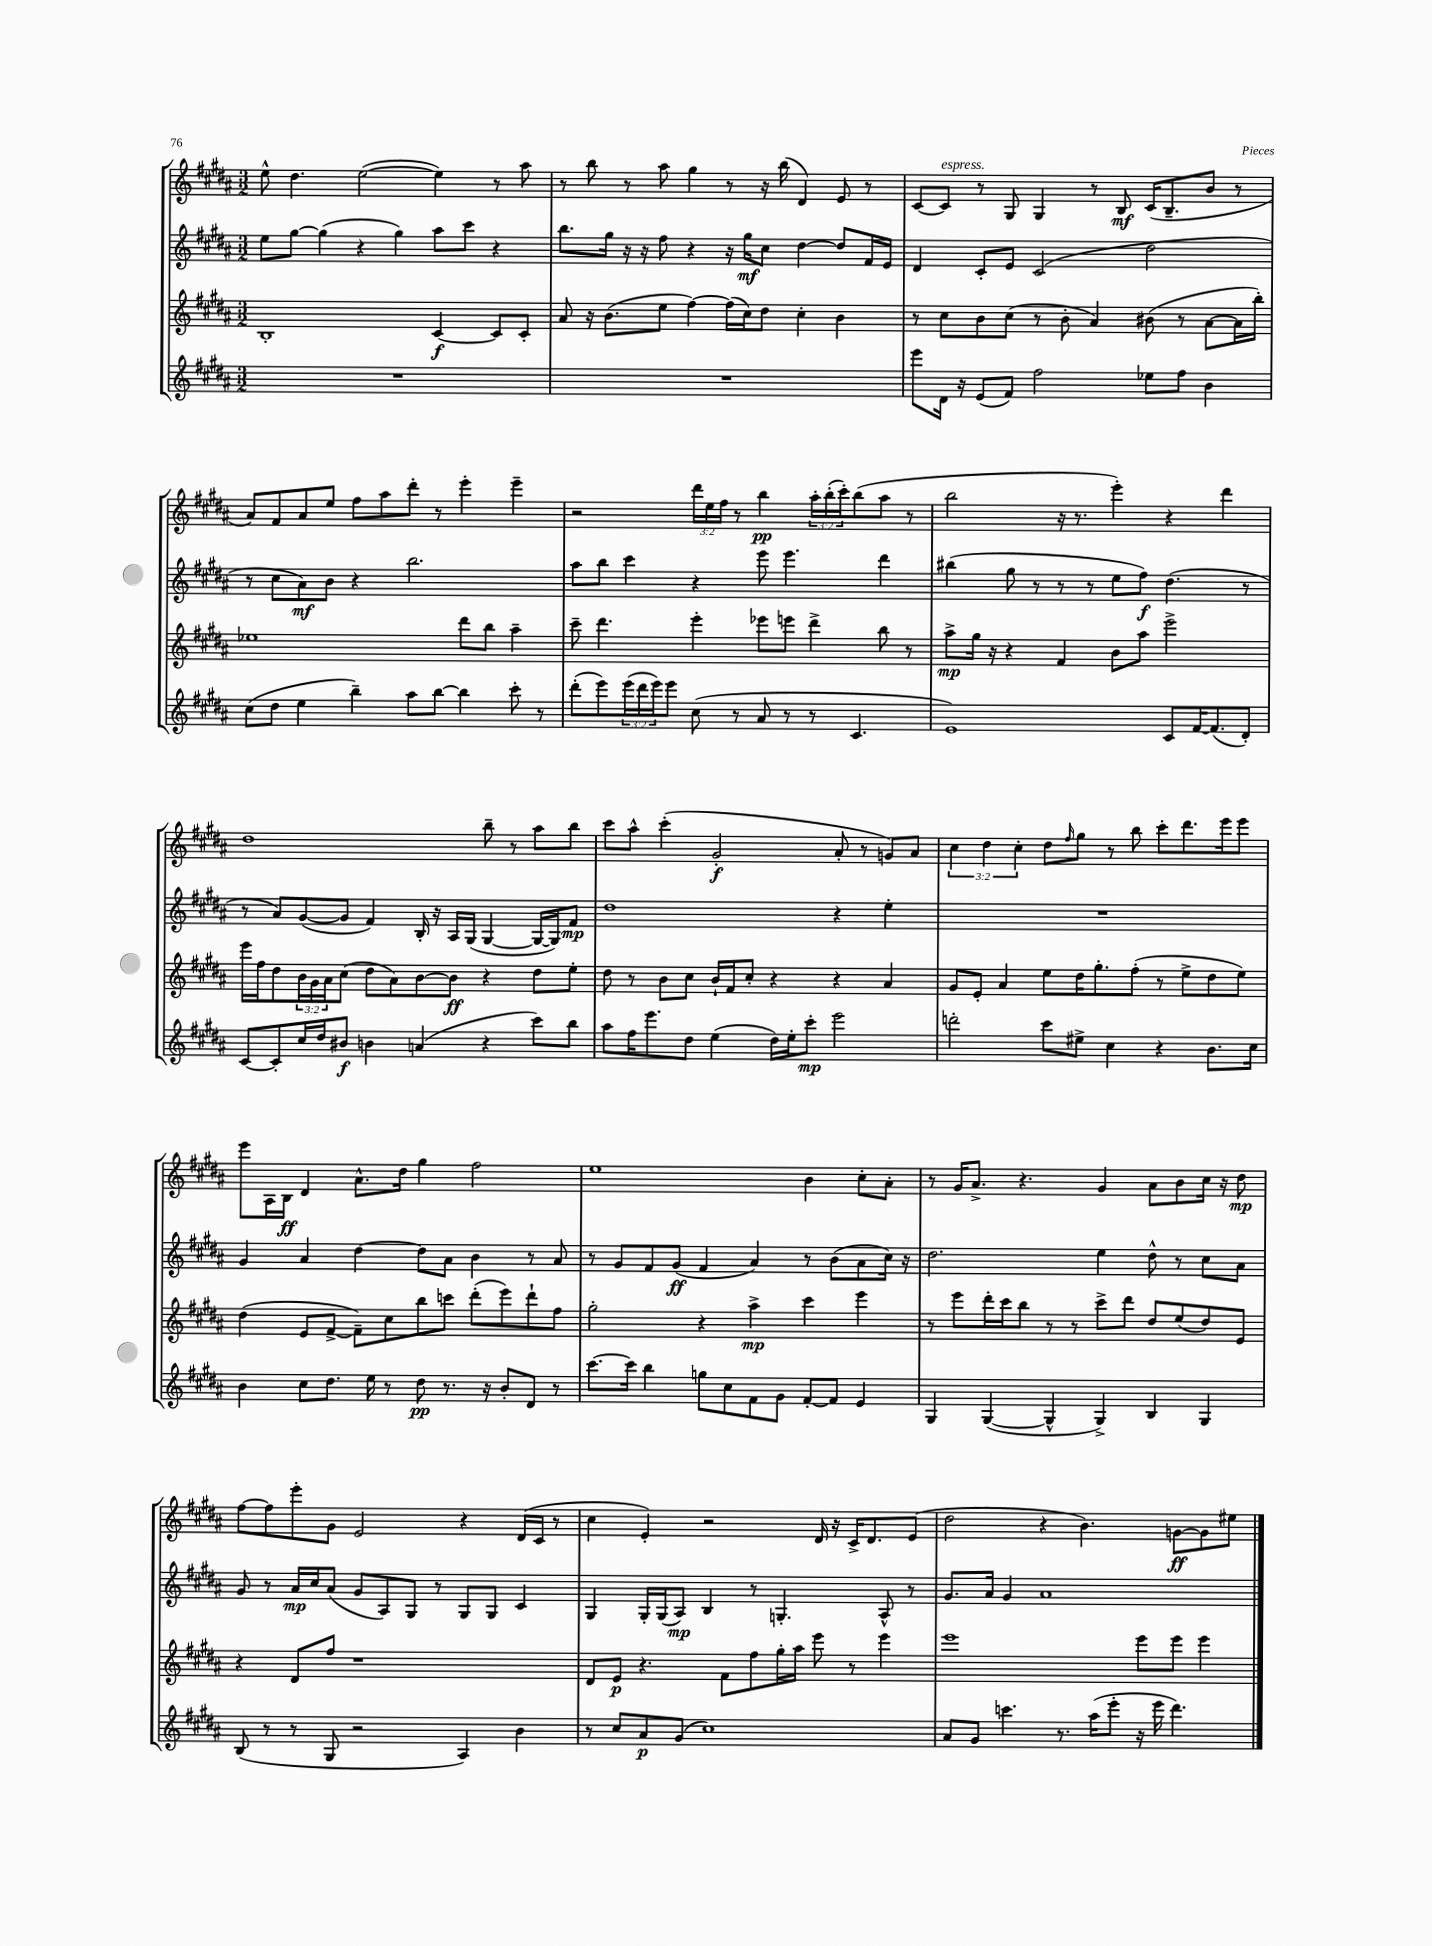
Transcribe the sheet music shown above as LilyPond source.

<<
\new StaffGroup <<
\new Staff = "s0" {
    \clef treble \key b \major \numericTimeSignature \time 3/2 \override Staff.TupletNumber.text = #tuplet-number::calc-fraction-text
    e''8-^ dis''4. e''2~( e''4) r8 ais''8 |
    r8 b''8 r8 ais''8 gis''4 r8 r16 b''16( dis'4) e'8 r8 |
    cis'8~ cis'8^\markup { \italic "espress." } r8 gis8 gis4 r8 b8\mf cis'16( b8.-- b'8 r8 |
    ais'8) fis'8 ais'8 e''8 fis''8 ais''8 dis'''8-. r8 e'''4-. e'''4-- |
    r2 \tuplet 3/2 { dis'''16 e''16 fis''16 } r8 b''4\pp \tuplet 3/2 { ais''16-. b''16-.( cis'''16-.) } b''8( ais''8 r8 |
    b''2 r16 r8. e'''4-.) r4 dis'''4 |
    dis''1 b''8-- r8 ais''8 b''8 |
    cis'''8 ais''8-^ cis'''4-.( gis'2-.\f ais'8-. r8 g'8) ais'8 |
    \tuplet 3/2 { cis''4 dis''4 cis''4-. } dis''8 \grace { fis''16 } gis''8 r8 b''8 cis'''8-. dis'''8. e'''16 e'''8 |
    e'''8 ais16 b16\ff dis'4 ais'8.-^ dis''16 gis''4 fis''2 |
    e''1 b'4 cis''8-. ais'8-. |
    r8 gis'16 ais'8.-> r4. gis'4 ais'8 b'8 cis''16 r16 dis''8\mp |
    fis''8~ fis''8 e'''8-. gis'8 e'2 r4 dis'16( cis'16 r8 |
    cis''4 e'4-.) r2 dis'16 r16 cis'16-> dis'8. e'8( |
    dis''2 r4 b'4.) g'8~\ff g'8 eis''8 \bar "|." |
}
\new Staff = "s1" {
    \clef treble \key b \major \numericTimeSignature \time 3/2
    e''8 gis''8~ gis''4( r4 gis''4) ais''8 cis'''8 r4 |
    b''8. gis''16 r16 r16 fis''8 r4 r16 gis''16\mf cis''8 dis''4~ dis''8 fis'16 e'16 |
    dis'4 cis'8-. e'8 cis'2( dis''2 |
    r8 cis''8 ais'8\mf) b'8 r4 b''2. |
    ais''8 b''8 cis'''4 r4 e'''8 e'''4. dis'''4 |
    bis''4( gis''8 r8 r8 r8 e''8 fis''8\f) dis''4.( r8 |
    r8 ais'8) gis'8~( gis'8 fis'4) b16-. r16 ais16 gis16( gis4~ gis16~ gis16) fis'8\mp |
    dis''1 r4 e''4-. |
    R1. |
    gis'4 ais'4 dis''4~ dis''8 ais'8 b'4 r8 ais'8 |
    r8 gis'8 fis'8 gis'8\ff( fis'4 ais'4) r8 b'8( ais'8 cis''16) r16 |
    dis''2. e''4 dis''8-^ r8 cis''8 ais'8 |
    gis'8 r8 ais'16\mp cis''16 ais'8( gis'8 ais8) gis8 r8 gis8 gis8 cis'4 |
    gis4 gis16-. gis16( ais8\mp) b4 r8 g4.-. ais8-^ r8 |
    gis'8. ais'16 gis'4 ais'1 \bar "|." |
}
\new Staff = "s2" {
    \clef treble \key b \major \numericTimeSignature \time 3/2 \override Staff.TupletNumber.text = #tuplet-number::calc-fraction-text
    b1-. cis'4~\f cis'8 cis'8-. |
    ais'8 r16 b'8.( e''8 fis''4~) fis''16( cis''16) dis''8 cis''4-. b'4 |
    r8 cis''8 b'8 cis''8( r8 b'8-. ais'4) bis'8( r8 ais'8~ ais'16 b''16-.) |
    ees''1 dis'''8 b''8 ais''4-- |
    cis'''8-- dis'''4. e'''4-. ees'''8 e'''8 dis'''4-> b''8 r8 |
    ais''8->\mp gis''16 r16 r4 fis'4 b'8 ais''8 e'''2-> |
    e'''16 fis''16 dis''8 \tuplet 3/2 { b'16 gis'16 ais'16 } cis''8( dis''8 ais'8) b'8~ b'8\ff r4 dis''8 e''8-. |
    dis''8 r8 b'8 cis''8 b'16-! fis'16 cis''8-. r4 r4 ais'4 |
    gis'8 e'8-. ais'4 e''8 dis''16 gis''8.-. fis''8-.( r8 e''8-> dis''8 e''8) |
    dis''4( e'8 fis'8~-> fis'8--) cis''8 b''8 c'''8 dis'''8-.( e'''8) dis'''8-! fis''8 |
    gis''2-. r4 ais''4->\mp cis'''4 e'''4 |
    r8 e'''8 dis'''16-. cis'''16 b''8 r8 r8 cis'''8-> dis'''8 dis''8 e''8( dis''8) e'8 |
    r4 dis'8 fis''8 r1 |
    dis'8 e'8\p r4. fis'8 fis''8 gis''16-. ais''16 e'''8 r8 e'''4 |
    e'''1 e'''8 e'''8 e'''4 \bar "|." |
}
\new Staff = "s3" {
    \clef treble \key b \major \numericTimeSignature \time 3/2 \override Staff.TupletNumber.text = #tuplet-number::calc-fraction-text
    R1. |
    R1. |
    e'''8 dis'16 r16 e'8( fis'8) fis''2 ees''8 fis''8 b'4 |
    cis''8( dis''8 e''4 b''4--) ais''8 b''8~ b''4 cis'''8-. r8 |
    dis'''8-.( e'''8) \tuplet 3/2 { e'''16( dis'''16 e'''16) } e'''8 cis''8( r8 ais'8 r8 r8 cis'4. |
    e'1) cis'8 fis'16~ fis'8.( dis'8-.) |
    cis'8~ cis'8-. cis''16 dis''16 bis'8\f b'4 a'4( r4 cis'''8) b''8 |
    ais''8 fis''16 e'''8. dis''8 e''4( dis''16) e''16-. cis'''8-.\mp e'''2 |
    d'''2-. cis'''8 eis''8-> cis''4 r4 b'8. cis''16 |
    b'4 cis''8 dis''8. e''16 r8 dis''8\pp r8. r16 b'8-. dis'8 r8 |
    cis'''8.~ cis'''16 b''4 g''8 cis''8 fis'8 gis'8 fis'8~-. fis'8 e'4 |
    gis4 gis4~( gis4-^ gis4->) b4 gis4 |
    b8( r8 r8 gis8 r2 ais4) b'4 |
    r8 cis''8 ais'8\p gis'8( cis''1) |
    ais'8 gis'8 c'''4. r8. ais''16( e'''8-. r16 e'''16 dis'''4.) \bar "|." |
}
>>
>>
\layout { \context { \Score \remove "Bar_number_engraver" } }
